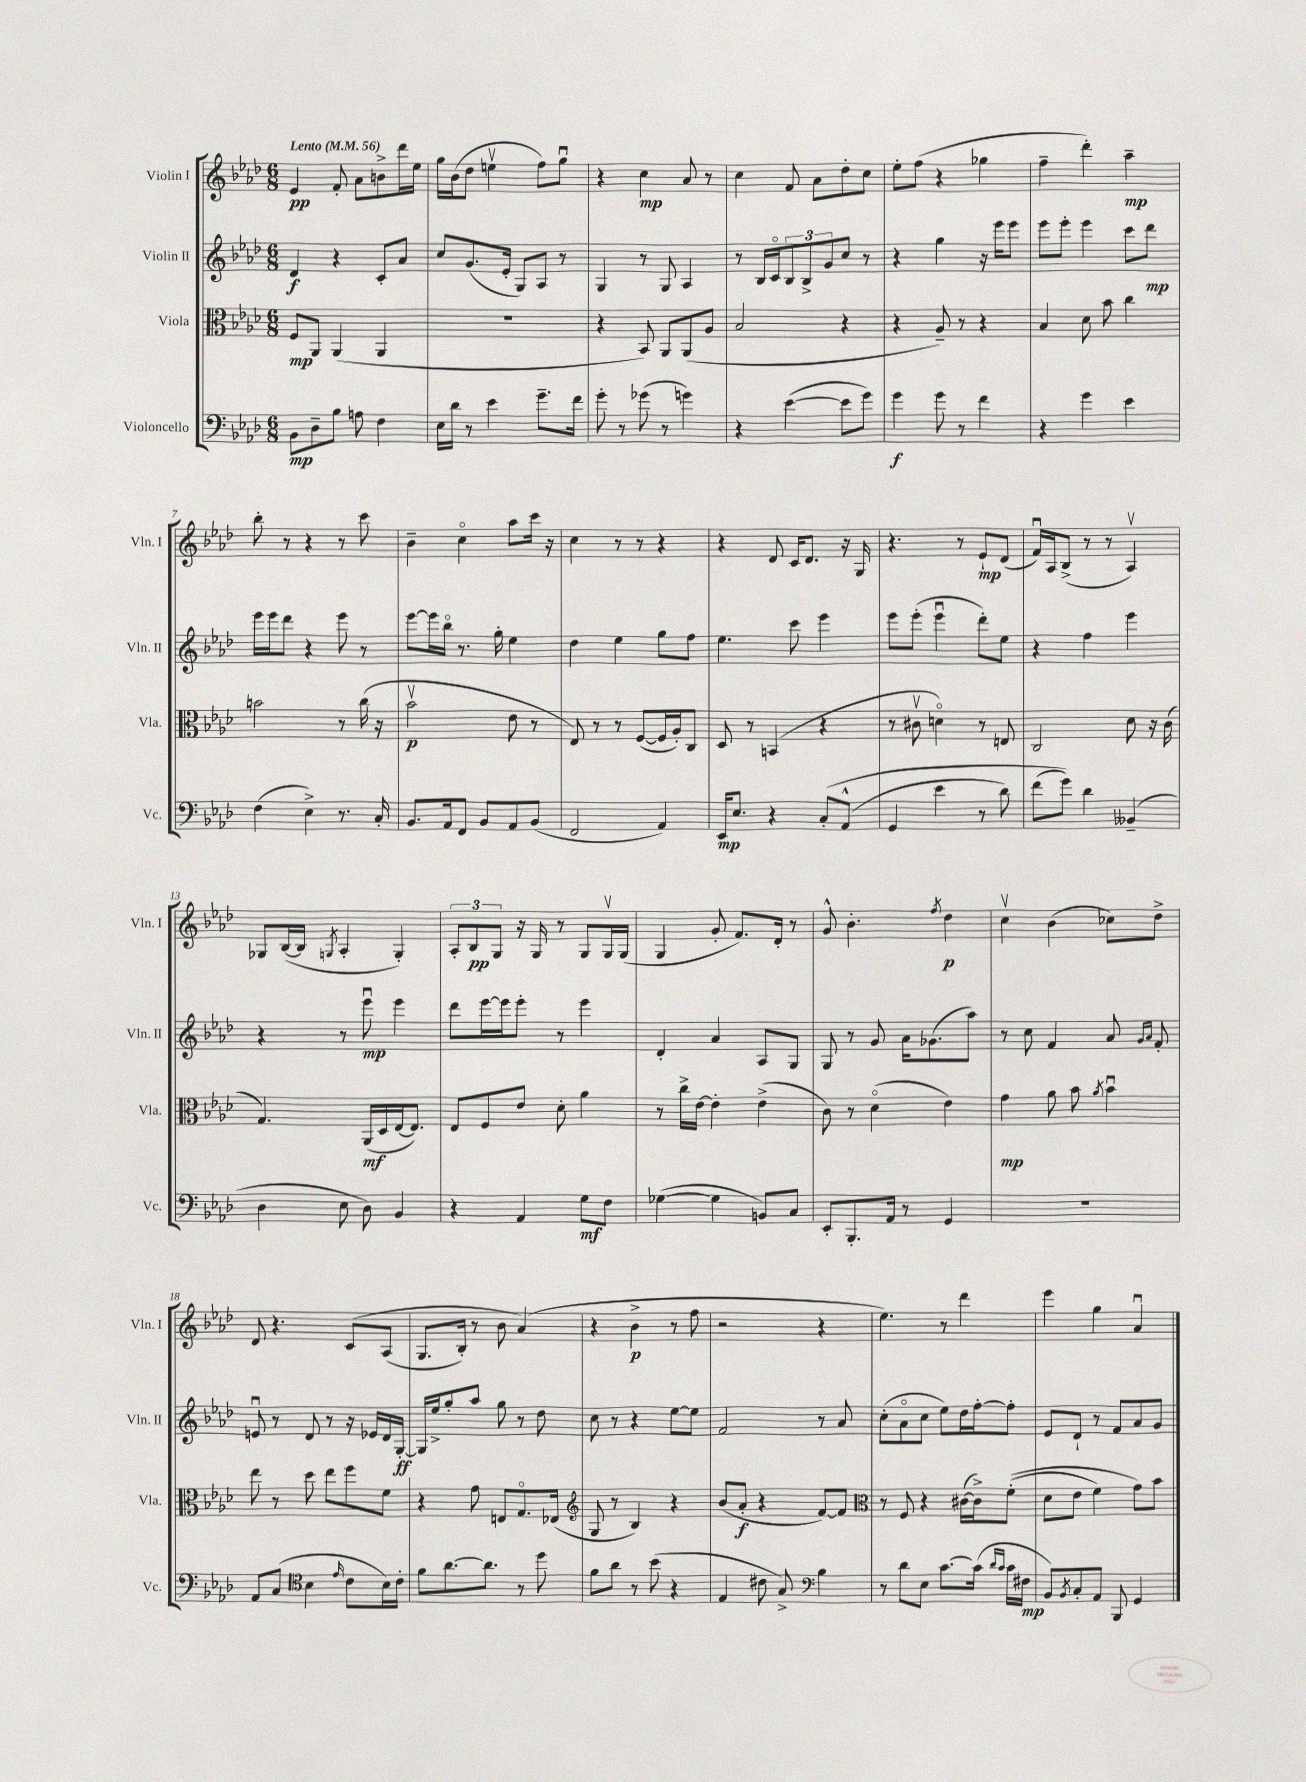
<<
\new StaffGroup <<
\new Staff = "s0" \with { instrumentName = "Violin I" shortInstrumentName = "Vln. I" } {
    \clef treble \key aes \major \numericTimeSignature \time 6/8 \tempo "Lento" 4 = 56
    ees'4\pp f'8-. aes'8 b'8-> des'''16 ees''16 |
    g''16 bes'16( des''8 e''4\upbow f''8) g''8\downbow |
    r4 c''4\mp aes'8 r8 |
    c''4 f'8 aes'8 des''8-. c''8 |
    ees''8-. f''8( r4 ges''4 |
    f''4-- des'''4-.) aes''4--\mp |
    bes''8-. r8 r4 r8 c'''8 |
    bes'4-- c''4\flageolet aes''8 c'''16 r16 |
    c''4 r8 r8 r4 |
    r4 des'8 c'16 des'8. r16 g16 |
    r4. r8 ees'8-!\mp des'8( |
    f'16\downbow) aes16 bes8->( r8 r8 aes4\upbow) |
    ges8 bes16~( bes16 \acciaccatura { g8 } aes4-. g4-.) |
    \tuplet 3/2 { aes8-. bes8\pp g8 } r16 g16 r8 g8 g16\upbow g16( |
    g4 g'8-. f'8.) des'16-. r8 |
    g'8-^ bes'4.-. \acciaccatura { f''8 } des''4\p |
    c''4\upbow bes'4( ces''8) des''8-> |
    des'8 r4. c'8\( aes8( |
    g8. bes16-.) r8 bes'8 aes'4(\) |
    r4 bes'4->\p r8 f''8 |
    r2 r4 |
    ees''4.) r8 des'''4 |
    ees'''4 g''4 aes'4\downbow \bar "|." |
}
\new Staff = "s1" \with { instrumentName = "Violin II" shortInstrumentName = "Vln. II" } {
    \clef treble \key aes \major \numericTimeSignature \time 6/8
    des'4\f r4 c'8-. aes'8 |
    c''8 g'8.( ees'16-. g8) aes8 r8 |
    g4 r8 g8 aes4 |
    r8 bes16 c'16\flageolet \tuplet 3/2 { bes8 bes8-> g'8 } c''8 r8 |
    r4 g''4 r16 ees'''16 ees'''8 |
    ees'''8 ees'''8-. ees'''4 c'''8 des'''8\mp |
    ees'''16 ees'''16 des'''8 r4 ees'''8 r8 |
    ees'''8~ ees'''16 bes''16\flageolet r8. g''16-. ees''4 |
    des''4 ees''4 g''8 f''8 |
    ees''4. c'''8 ees'''4 |
    ees'''8 ees'''8-.( ees'''4\downbow des'''8-.) ees''8 |
    r4 f''4 ees'''4 |
    r4 r8 ees'''8\downbow\mp ees'''4 |
    des'''8 ees'''16~ ees'''16 ees'''8-. r8 ees'''4 |
    des'4-. aes'4 aes8 g8 |
    g8 r8 g'8 aes'16 ges'8.( aes''8) |
    r8 c''8 f'4 aes'8 \grace { g'16 aes'16 } f'8-. |
    e'8\downbow r8 des'8 r8 r16 ees'16 des'16 g16~-.\ff |
    g16 ees''16-> g''8-. aes''8 g''8 r8 des''8 |
    c''8 r8 r4 ees''8~ ees''8 |
    f'2 r8 aes'8 |
    c''8-.( aes'8\flageolet c''8 ees''8) des''16 f''16~-. f''8-. |
    ees'8 des'8-! r8 f'8 aes'8 g'8 \bar "|." |
}
\new Staff = "s2" \with { instrumentName = "Viola" shortInstrumentName = "Vla." } {
    \clef alto \key aes \major \numericTimeSignature \time 6/8
    f8\mp aes,8 aes,4( aes,4 |
    R2. |
    r4 bes,8) aes,8 aes,8( aes8 |
    bes2 r4 |
    r4 aes8--) r8 r4 |
    bes4 des'8 bes'8 c''4 |
    b'2 r8 c''16( r16 |
    bes'2\upbow\p ees'8 r8 |
    ees8) r8 r8 f8~( f16 aes16-.) c8 |
    des8 r8 b,4( r4 |
    r8 cis'8\upbow d'4\flageolet) r8 e8 |
    c2 des'8 r16 c'16( |
    g4.) aes,16\mf( des16 ees16~ ees8.) |
    ees8 f8 ees'8 des'8-. aes'4 |
    r8 c''16-> ees'16~ ees'4-. ees'4->( |
    c'8) r8 des'4\flageolet( ees'4) |
    g'4\mp aes'8 bes'8 \acciaccatura { aes'8 } bes'4\downbow |
    ees''8 r8 des''8 ees''8 f''8 f'8 |
    r4 g'8 e8 g8.\flageolet ees16( |
    \clef treble g8 r8 bes4) r4 |
    bes'8( aes'8-.\f r4 f'8~) f'8 |
    \clef alto r8 f8 r4 cis'16~( cis'16->) f'8-.(\( |
    des'8 ees'8 f'4) g'8\) bes'8 \bar "|." |
}
\new Staff = "s3" \with { instrumentName = "Violoncello" shortInstrumentName = "Vc." } {
    \clef bass \key aes \major \numericTimeSignature \time 6/8
    bes,8\mp des8-- bes8 a8 f4 |
    ees16 des'16 r8 ees'4 g'8.-- f'16 |
    g'8-. r8 ges'8( r8 g'4) |
    r4 ees'4~( ees'8 g'8) |
    g'4\f g'8 r8 f'4 |
    r4 g'4 ees'4 |
    f4( ees4->) r8. c16-. |
    bes,8. aes,16 f,8 bes,8 aes,8 bes,8( |
    f,2 aes,4) |
    ees,16\mp ees8. r4 c8-.\( aes,8-^( |
    g,4 ees'4 r8 des'8) |
    f'8( g'8)\) des'4 beses,4--( |
    des4 ees8 des8) bes,4 |
    r4 aes,4 g8\mf f8 |
    ges4~( ges4 b,8) c8 |
    ees,8-. bes,,8.-. aes,16 r8 g,4 |
    R2. |
    aes,8 c8( \clef tenor bes4 \grace { ees'16 } c'8 bes16) c'16-. |
    f'8 aes'8.~ aes'8. r8 des''8 |
    f'8 aes'8 r8 bes'8( r4 |
    ees4 cis'8 g8->) \clef bass bes4 |
    r8 des'8 ees8 c'8.~ c'16( \grace { des'16 c'16 } c'16 fis16\mp |
    bes,8) \acciaccatura { bes,8 } c8-. aes,8 bes,,8 g,4 \bar "|." |
}
>>
>>
